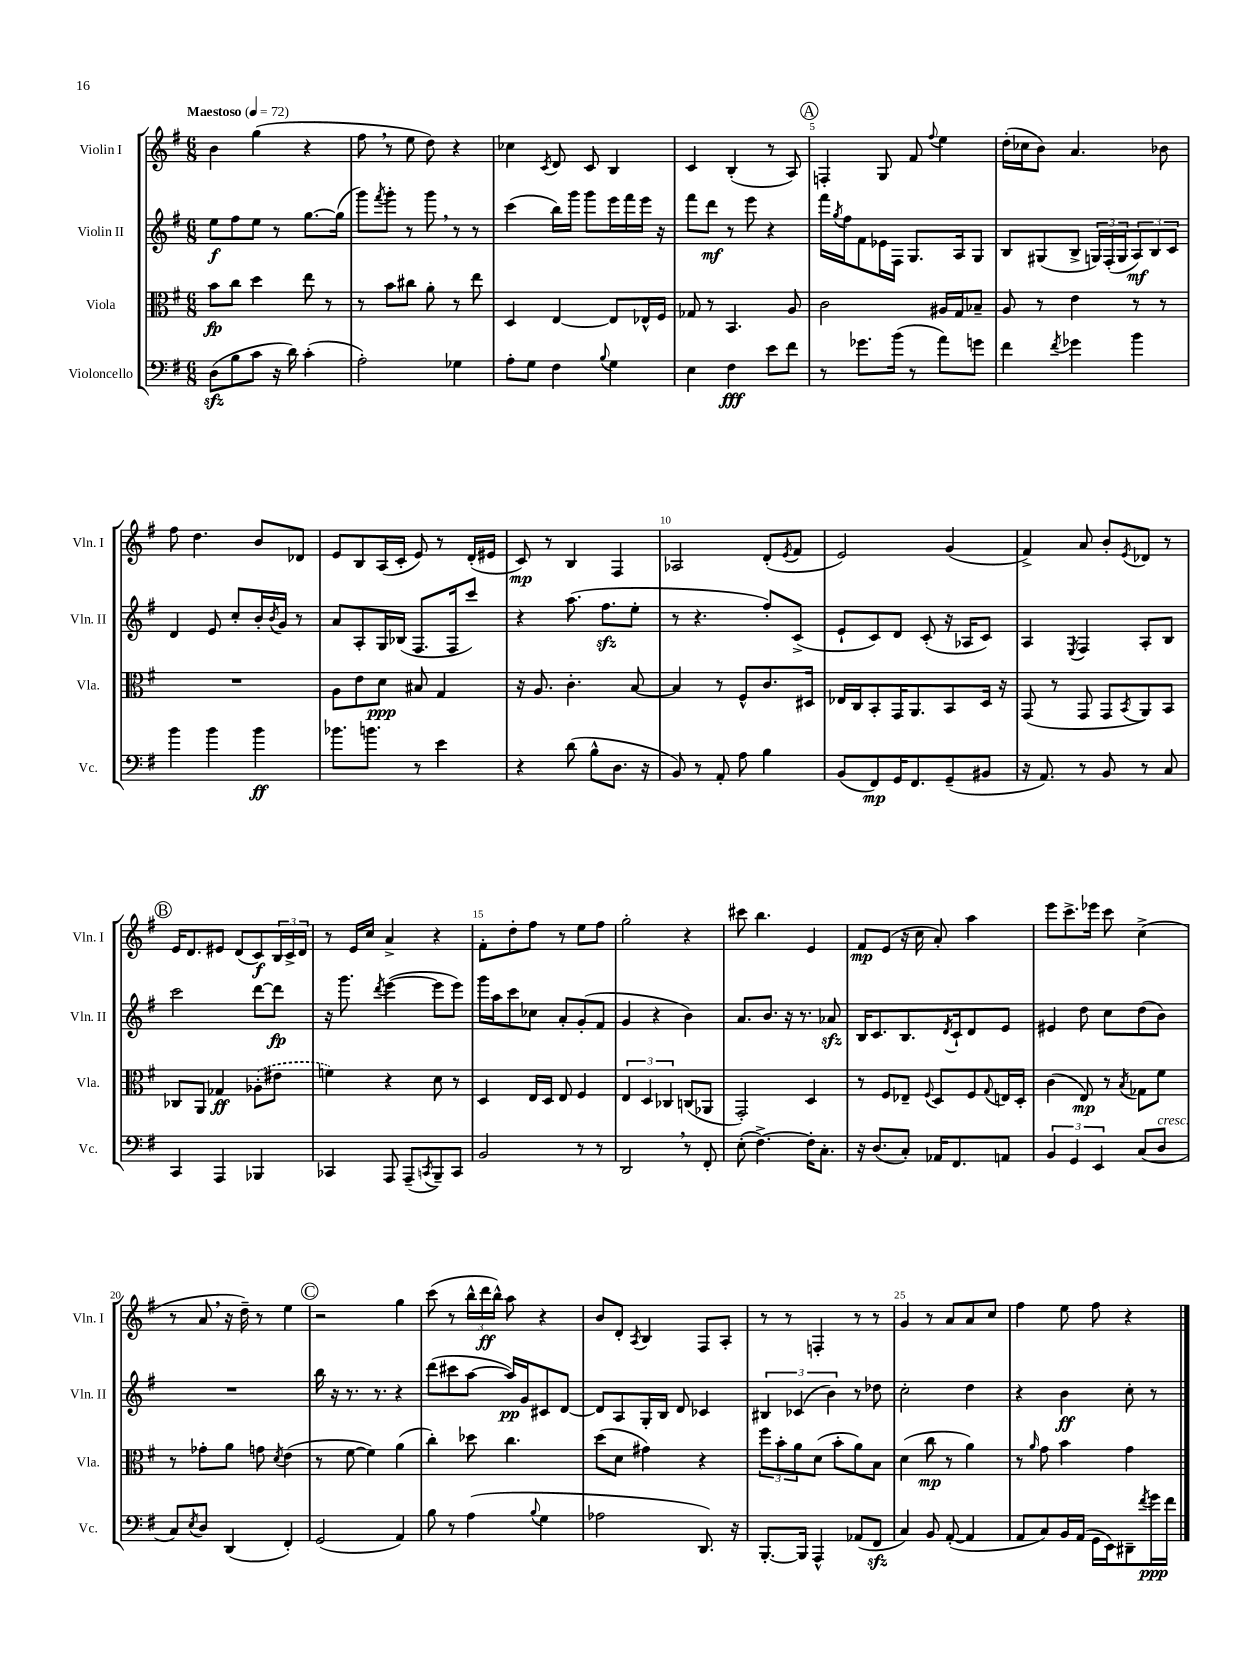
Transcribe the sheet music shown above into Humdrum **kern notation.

**kern	**kern	**kern	**kern
*staff4	*staff3	*staff2	*staff1
*clefF4	*clefC3	*clefG2	*clefG2
*k[f#]	*k[f#]	*k[f#]	*k[f#]
*M6/8	*M6/8	*M6/8	*M6/8
*MM72	*MM72	*MM72	*MM72
(8D	8b	8ee	4b
8B	8cc	8ff#	.
8c	4dd	8ee	(4gg
16r	.	8r	.
16d)	.	.	.
(4c'	8ee	[8.gg	4r
.	8r	.	.
.	.	(16gg]	.
=	=	=	=
2A')	8r	8ggg)	8ff#
.	.	8qfff#	.
.	8b	8ggg'	8r
.	8cc#	8r	8ee
.	8a'	8ggg	8dd)
4G-	8r	8r	4r
.	8ee	8r	.
=	=	=	=
8A'	4D	(4ccc	4cc-
8G	.	.	.
.	.	.	8qc
4F#	[4E	16bb)	8d
.	.	16ggg	.
.	.	8ggg	8c
8qqB	.	.	.
4G	8E]	16eee	4B
.	.	16fff#	.
.	16E-^^	16eee	.
.	16F#	16r	.
=	=	=	=
4E	8G-	8fff#	4c
.	8r	8ddd	.
4F#	4.BB	8r	(4B'
.	.	8eee	.
8e	.	4r	8r
8f#	8A	.	8A)
=	=	=	=
8r	2c	16fff#	4F'
.	.	8qgg	.
.	.	16ff#	.
8.g-	.	8f#	.
.	.	16e-	8G
(16b	.	16F#	.
8r	.	8.G	8f#
.	.	.	8qqff#
8a)	16A#	.	4ee
.	16G	16A	.
8g	8B-~	8G	.
=	=	=	=
4f#	8A	8B	(16dd'
.	.	.	16cc-
.	8r	(8G#	8b)
8qf#	.	.	.
4g-	4e	8B^	4.a
.	.	24G)	.
.	.	(24F#'	.
.	.	24G	.
4b	8r	12A)	.
.	.	12B	.
.	8r	.	8b-
.	.	12c	.
=	=	=	=
4b	2.r	4d	8ff#
.	.	.	4.dd
4b	.	8e	.
.	.	8cc'	.
4b	.	16b'	8b
.	.	8qb	.
.	.	16g	.
.	.	8r	8d-
=	=	=	=
8.b-	8A	8a	8e
.	8e	8A'	8B
8.b	.	.	.
.	8d	16G	(16A
.	.	(16B-	16c'
8r	8B#	8.F#	8e)
4e	4G	.	8r
.	.	16F#	.
.	.	8ccc)	(16d'
.	.	.	16e#
=	=	=	=
4r	16r	4r	8c)
.	8.A	.	.
.	.	.	8r
(8d	4.c'	(8.aa	4B
8B^^	.	.	.
.	.	8.ff#	.
8.D	.	.	4F#
.	[8B	8ee'	.
16r	.	.	.
=	=	=	=
8BB)	4B]	8r	2A-
8r	.	4.r	.
8AA'	8r	.	.
8A	8F#^^	.	.
4B	8.c	8ff#')	(8d'
.	.	.	8qe
.	.	(8c^	8f#
.	16D#	.	.
=	=	=	=
(8BB	16E-	8e`	2e)
.	16C	.	.
8FF#)	8BB'	8c)	.
16GG	16GG	8d	.
8.FF#	8.AA	.	.
.	.	(8c'	.
(8GG~	8BB	16r	(4g
.	.	16A-	.
8BB#	16D	8c)	.
.	16r	.	.
=	=	=	=
16r	(8GG	4A	4f#^)
8.AA)	.	.	.
.	8r	.	.
.	.	8qE	.
8r	8GG	4F#	8a
8BB	8GG	.	8b'
.	8qBB	.	8qe
8r	8AA)	8A'	8d-
8C	8BB	8B	8r
=	=	=	=
4CC	8C-	2ccc	16e
.	.	.	8.d
.	8AA	.	.
4AAA	4G-	.	8e#
.	.	.	(8d
4BBB-	(8A-'	[8ddd	8c)
.	8e#	8ddd]	24B
.	.	.	24c^
.	.	.	24d
=	=	=	=
4CC-	4f)	16r	8r
.	.	8.ggg	.
.	.	.	16e
.	.	.	16cc
.	.	8qddd	.
8AAA	4r	([4eee	4a^
(8AAA~	.	.	.
8qCC	.	.	.
8BBB~)	8d	8eee]	4r
8CC	8r	8eee)	.
=	=	=	=
2BB	4D	16ggg	8f#'
.	.	16aa	.
.	.	8ccc	8dd'
.	16E	8cc-	8ff#
.	16D	.	.
.	8E	8a'	8r
8r	4F#	(8g'	8ee
8r	.	8f#	8ff#
=	=	=	=
2DD	6E	4g	2gg'
.	6D	.	.
.	.	4r	.
.	6C-	.	.
8r	(8C	4b)	4r
8FF#'	8AA-	.	.
=	=	=	=
(8E'	2GG')	8.a	8ccc#
[4.F#^)	.	.	4.bb
.	.	8.b	.
.	.	16r	.
.	.	8.r	.
16F#']	4D	.	4e
8.C'	.	.	.
.	.	8a-	.
=	=	=	=
16r	8r	16B	8f#
(8.D	.	8.c	.
.	8F#	.	(8e
8C')	8E-~	8.B	16r
.	.	.	16cc
.	8qqF#	.	.
16AA-	8D	.	8a')
.	.	8qd	.
8.FF#	.	16c`	.
.	8F#	8d	4aa
.	8qqG	.	.
8AA	16E	8e	.
.	16D'	.	.
=	=	=	=
6BB	(4c	4e#	8eee
.	.	.	8.ccc^
6GG	.	.	.
.	8E)	8dd	.
.	.	.	16eee-
6EE	.	.	.
.	8r	8cc	8ccc
.	8qB	.	.
(8C	8G-	(8dd	(4cc^
8D	8f#	8b)	.
=	=	=	=
8C)	8r	2.r	8r
8qE	.	.	.
8D	8g-'	.	8a
(4DD	8a	.	16r
.	.	.	16dd~)
.	8g	.	8r
.	8qd	.	.
4FF#')	(4e	.	4ee
=	=	=	=
(2GG	8r	16bb	2r
.	.	16r	.
.	[8f#	8.r	.
.	4f#])	.	.
.	.	8.r	.
4AA)	(4a	4r	4gg
=	=	=	=
8B	4cc')	(8ddd	(8ccc
8r	.	8ccc#	8r
(4A	8dd-	[8aa	24bb^^
.	.	.	24ddd
.	.	.	24bb^^)
.	4.cc	16aa])	8aa
.	.	16g	.
8qqB	.	.	.
4G	.	8c#	4r
.	.	[8d	.
=	=	=	=
2A-	(8dd	8d]	8b
.	8d	8A	8d'
.	.	.	8qA
.	4g#)	16G'	4B
.	.	16B	.
.	.	8d	.
8.DD)	4r	4c-	8F#
.	.	.	8A'
16r	.	.	.
=	=	=	=
[8.BBB'	12ff#	6B#	8r
.	12b'	.	.
.	.	.	8r
.	12a	(6c-	.
16BBB]	.	.	.
4AAA^^	(8d	.	4F'
.	.	6b)	.
.	8b'	.	.
(8AA-	8a)	8r	8r
8FF#	8B	8dd-	8r
=	=	=	=
4C)	(4d	2cc'	4g
8BB	8cc	.	8r
([8AA'	8r	.	8a
4AA]	4a)	4dd	8a
.	.	.	8cc
=	=	=	=
8AA	8r	4r	4ff#
.	16qqa	.	.
8C)	8g	.	.
16BB	4b	4b	8ee
(16AA	.	.	.
16GG	.	.	8ff#
16EE)	.	.	.
8DD#~	4g	8cc'	4r
8qf#	.	.	.
16g	.	8r	.
16f#	.	.	.
==	==	==	==
*-	*-	*-	*-
